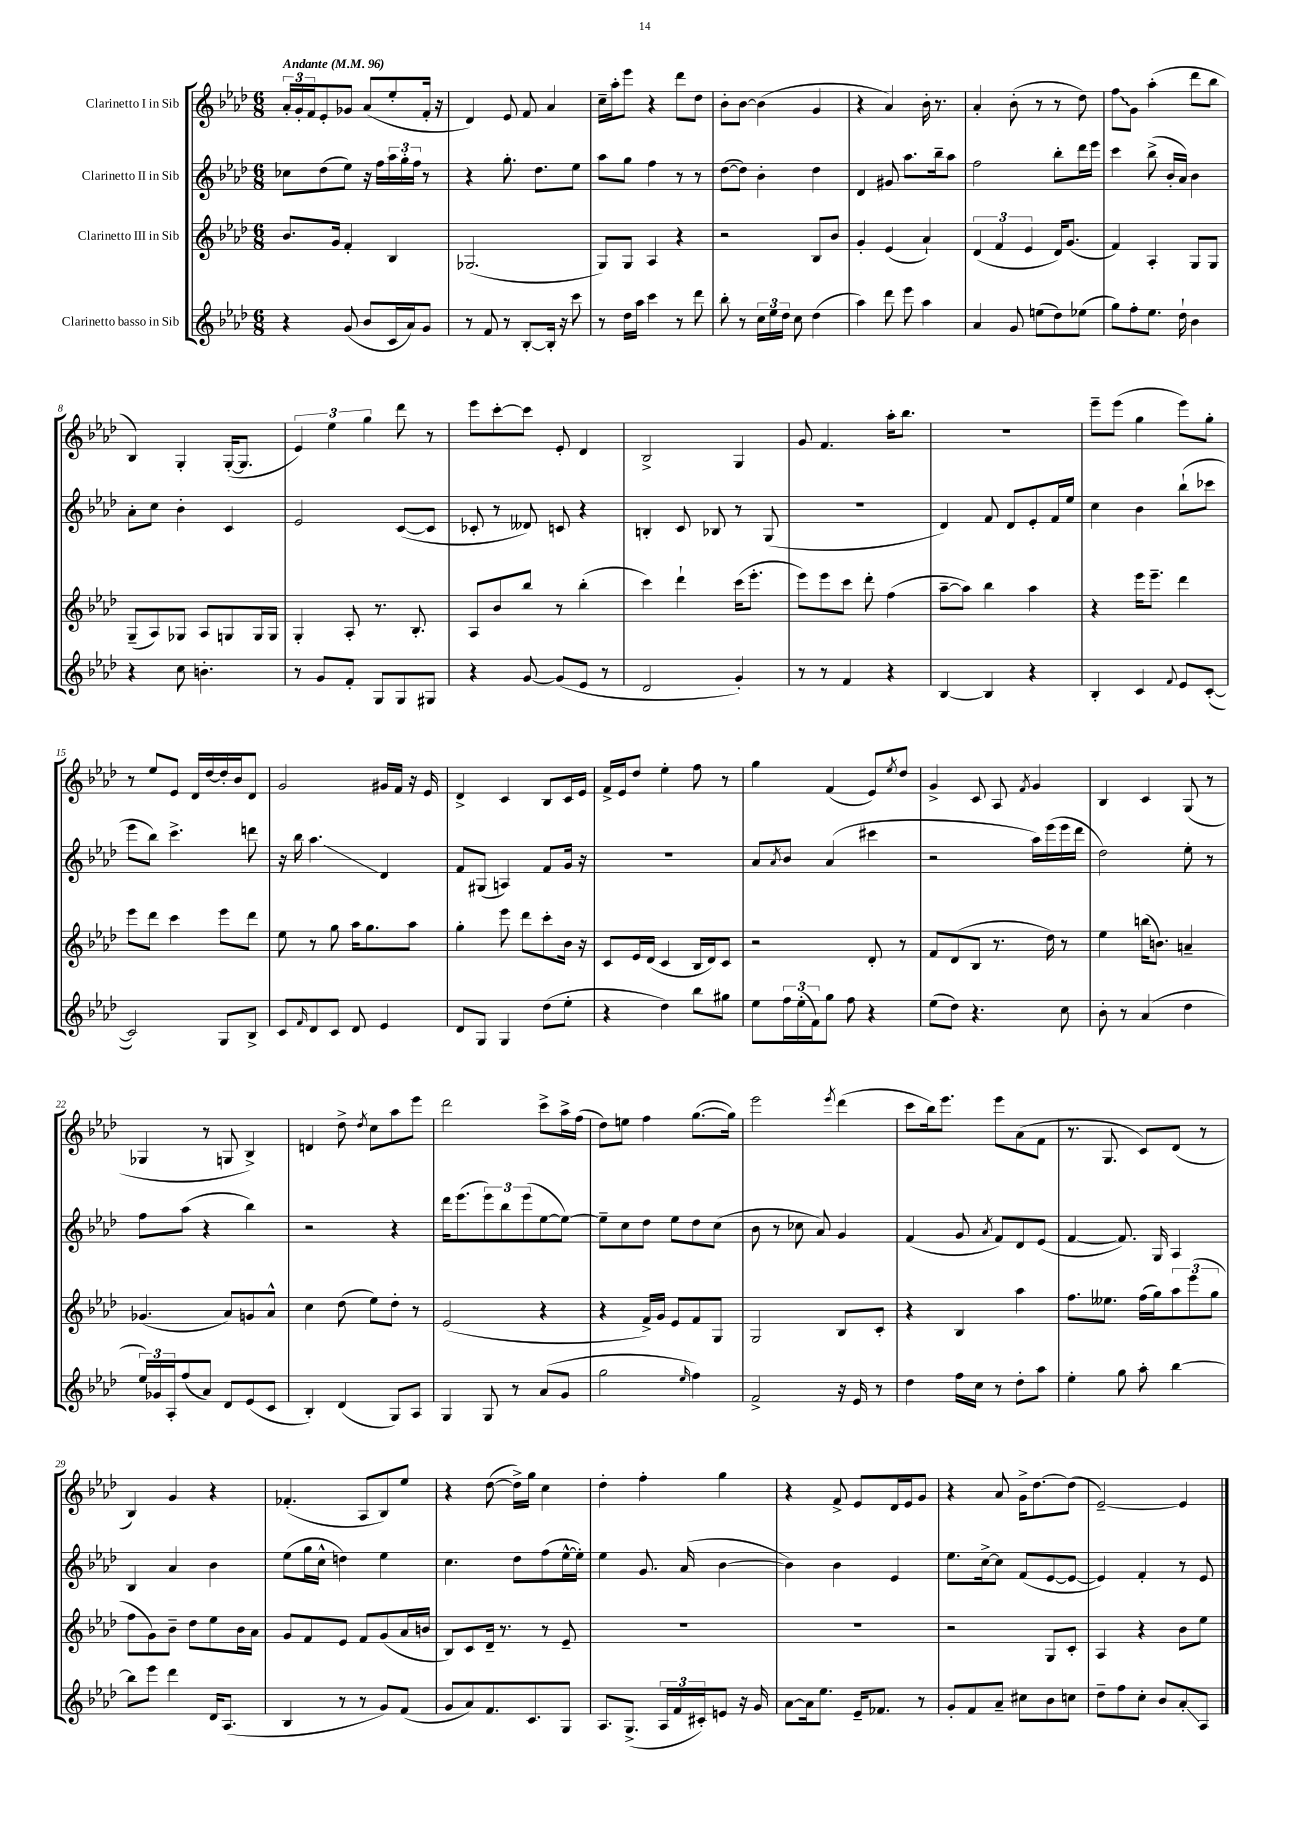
<<
\new StaffGroup <<
\new Staff = "s0" \with { instrumentName = "Clarinetto I in Sib" } {
    \clef treble \key aes \major \numericTimeSignature \time 6/8 \tempo "Andante" 4 = 96
    \tuplet 3/2 { aes'16-. g'16-. f'16 } ees'8-. ges'8 aes'8( ees''8-. f'16-. r16 |
    des'4) ees'8 f'8 aes'4 |
    c''16-- aes''16-. ees'''8 r4 des'''8 des''8 |
    bes'8-. bes'8~ bes'4( g'4 |
    r4 aes'4) bes'16-. r8. |
    aes'4-. bes'8-.( r8 r8 des''8) |
    \once \override Glissando.style = #'zigzag f''8\glissando g'8 aes''4-.( des'''8 bes''8 |
    bes4) g4-. g16~-.( g8. |
    \tuplet 3/2 { ees'4) ees''4 g''4 } des'''8 r8 |
    ees'''8 c'''8~-. c'''8 ees'8-. des'4 |
    bes2-> g4 |
    g'8 f'4. aes''16-. bes''8. |
    r2. |
    ees'''8-- ees'''8( g''4 ees'''8) g''8-. |
    r8 ees''8 ees'8 des'16 des''16~ des''16-. bes'16 des'8 |
    g'2 gis'16 f'16 r16 ees'16 |
    des'4-> c'4 bes8 c'16 ees'16 |
    f'16-> ees'16 des''8 ees''4-. f''8 r8 |
    g''4 f'4( ees'8) \acciaccatura { ees''8 } des''8 |
    g'4-> c'8 aes8 \acciaccatura { f'8 } g'4 |
    bes4 c'4 g8( r8 |
    ges4 r8 g8 bes4->) |
    d'4 des''8-> \acciaccatura { des''8 } c''8 aes''8 ees'''8 |
    des'''2 c'''8-> aes''16-> f''16( |
    des''8) e''8 f''4 g''8.~( g''16) |
    ees'''2 \acciaccatura { ees'''8 } des'''4( |
    c'''8 bes''16) ees'''8. ees'''8 aes'8( f'8 |
    r8. g8. c'8) des'8( r8 |
    bes4) g'4 r4 |
    fes'4.-.( aes8 bes8) ees''8 |
    r4 des''8~( des''16->) g''16 c''4 |
    des''4-. f''4-. g''4 |
    r4 f'8-> ees'8 des'16 ees'16 g'8 |
    r4 aes'8 g'16-> des''8.~ des''8( |
    ees'2~--) ees'4 \bar "|." |
}
\new Staff = "s1" \with { instrumentName = "Clarinetto II in Sib" } {
    \clef treble \key aes \major \numericTimeSignature \time 6/8
    ces''8 des''8( ees''8) r16 f''16 \tuplet 3/2 { aes''16 g''16-. f''16 } r8 |
    r4 g''8.-. des''8. ees''8 |
    aes''8 g''8 f''4 r8 r8 |
    des''8~( des''8) bes'4-. des''4 |
    des'4 gis'8 aes''8. bes''16-- aes''8 |
    f''2 bes''8-. des'''16 ees'''16 |
    c'''4 bes''8->( bes'16-. aes'16) bes'4 |
    aes'8-. c''8 bes'4-. c'4 |
    ees'2 c'8~( c'8 |
    ces'8-. r8 deses'8) c'8 r4 |
    b4-. c'8 bes8 r8 g8( |
    R2. |
    des'4) f'8 des'8 ees'8-. f'16 ees''16 |
    c''4 bes'4 bes''8-!( ces'''8 |
    ees'''8 bes''8) c'''4.-> d'''8 |
    r16 bes''16 aes''4.\glissando des'4 |
    f'8 gis8( a4) f'8 g'16 r16 |
    R2. |
    aes'8 \acciaccatura { aes'8 } bes'8 aes'4( cis'''4 |
    r2 aes''16) ees'''16( ees'''16 des'''16 |
    des''2) ees''8-. r8 |
    f''8 aes''8( r4 bes''4) |
    r2 r4 |
    des'''16 ees'''8.( \tuplet 3/2 { ees'''8) bes''8 ees'''8( } ees''8~ ees''8~) |
    ees''8-- c''8 des''8 ees''8 des''8 c''8( |
    bes'8 r8 ces''8 aes'8) g'4 |
    f'4( g'8 \acciaccatura { aes'8 } f'8) des'8 ees'8( |
    f'4~ f'8.) g16 aes4 |
    bes4 aes'4 bes'4 |
    ees''8( g''16 c''16-^ d''4) ees''4 |
    c''4. des''8 f''8( ees''16~-^ ees''16-.) |
    ees''4 g'8. aes'16( bes'4~ |
    bes'4) bes'4 ees'4 |
    ees''8. c''16~-> c''8 f'8( ees'8~ ees'8~ |
    ees'4) f'4-. r8 ees'8 \bar "|." |
}
\new Staff = "s2" \with { instrumentName = "Clarinetto III in Sib" } {
    \clef treble \key aes \major \numericTimeSignature \time 6/8
    bes'8. g'16 f'4-. bes4 |
    ges2.( |
    g8) g8 aes4 r4 |
    r2 bes8 bes'8 |
    g'4-. ees'4( aes'4-!) |
    \tuplet 3/2 { des'4( f'4 ees'4 } des'16) g'8.( |
    f'4) aes4-. g8 g8 |
    g8--( aes8) ges8 aes8 g8 g16 g16 |
    g4-. aes8-. r8. bes8.-. |
    aes8 bes'8 bes''8 r8 bes''4-.( |
    c'''4) des'''4-! c'''16( ees'''8.-. |
    ees'''8) ees'''8 c'''8 des'''8-. f''4( |
    aes''8~-- aes''8) bes''4 aes''4 |
    r4 ees'''16 ees'''8.-- des'''4 |
    ees'''8 des'''8 c'''4 ees'''8 des'''8 |
    ees''8 r8 g''8 aes''16 g''8. aes''8 |
    g''4-. ees'''8 des'''8 c'''8-. bes'16 r16 |
    c'8 ees'16 des'16( c'4 bes16 des'16) c'8 |
    r2 des'8-. r8 |
    f'8 des'8( bes8 r8. des''16) r8 |
    ees''4 b''16( b'8.) a'4-- |
    ges'4.( aes'8) g'8 aes'8-^ |
    c''4 des''8( ees''8) des''8-. r8 |
    ees'2( r4 |
    r4 f'16->) g'16 ees'8 f'8 g8 |
    g2 bes8 c'8-. |
    r4 bes4 aes''4 |
    f''8. eeses''8. f''16( g''16) \tuplet 3/2 { aes''8 ees'''8( g''8 } |
    f''8 g'8) bes'8-- des''8 ees''8 bes'16 aes'16 |
    g'8 f'8 ees'8 f'8 g'8( aes'16 b'16 |
    bes8) c'8 des'16-- r8. r8 ees'8-- |
    R2. |
    R2. |
    r2 g8 c'8-. |
    aes4 r4 bes'8 ees''8 \bar "|." |
}
\new Staff = "s3" \with { instrumentName = "Clarinetto basso in Sib" } {
    \clef treble \key aes \major \numericTimeSignature \time 6/8
    r4 g'8( bes'8 c'16 aes'16) g'8 |
    r8 f'8 r8 bes8~-. bes16-. r16 c'''8 |
    r8 des''16 aes''16 c'''4 r8 des'''8 |
    bes''8-. r8 \tuplet 3/2 { c''16 ees''16 des''16 } c''8 des''4( |
    aes''4) des'''8 ees'''8 aes''4 |
    aes'4 g'8 e''8( des''8) ees''8( |
    g''8) f''8-. ees''8. des''16-! bes'4 |
    r4 c''8 b'4.-. |
    r8 g'8 f'8-. g8 g8 gis8 |
    r4 g'8~ g'8( ees'8 r8 |
    des'2 g'4-.) |
    r8 r8 f'4 r4 |
    bes4~ bes4 r4 |
    bes4-. c'4 \appoggiatura { f'8 } ees'8 c'8~-.( |
    c'2) g8 bes8-> |
    c'8 \grace { f'16 } des'8 c'8 des'8 ees'4 |
    des'8 g8 g4 des''8( ees''8-. |
    r4 des''4) bes''8 gis''8 |
    ees''8 \tuplet 3/2 { f''16 ees''16-.( f'16) } g''8 f''8 r4 |
    ees''8( des''8) r4. c''8 |
    bes'8-. r8 aes'4( des''4 |
    \tuplet 3/2 { ees''16) ges'16 aes16-. } f''8( aes'8) des'8 ees'8( c'8 |
    bes4-.) des'4( g8) aes8 |
    g4 g8 r8 aes'8( g'8 |
    g''2 \grace { ees''16 } f''4) |
    f'2-> r16 ees'16 r8 |
    des''4 f''16 c''16 r8 des''8-. aes''8 |
    ees''4-. g''8 aes''8-. bes''4~ |
    bes''8 ees'''8 des'''4 des'16 aes8.( |
    bes4 r8 r8 g'8) f'8( |
    g'8 aes'8) f'8. c'8. g8 |
    aes8. g8.->( \tuplet 3/2 { aes16 f'16 cis'16-.) } e'8 r16 g'16 |
    aes'8~ aes'16 ees''8. ees'16-- fes'8. r8 |
    g'8-. f'8 aes'8-- cis''8 bes'8 c''8 |
    des''8-- f''8 c''8-. bes'8 aes'8-.\glissando aes8 \bar "|." |
}
>>
>>
